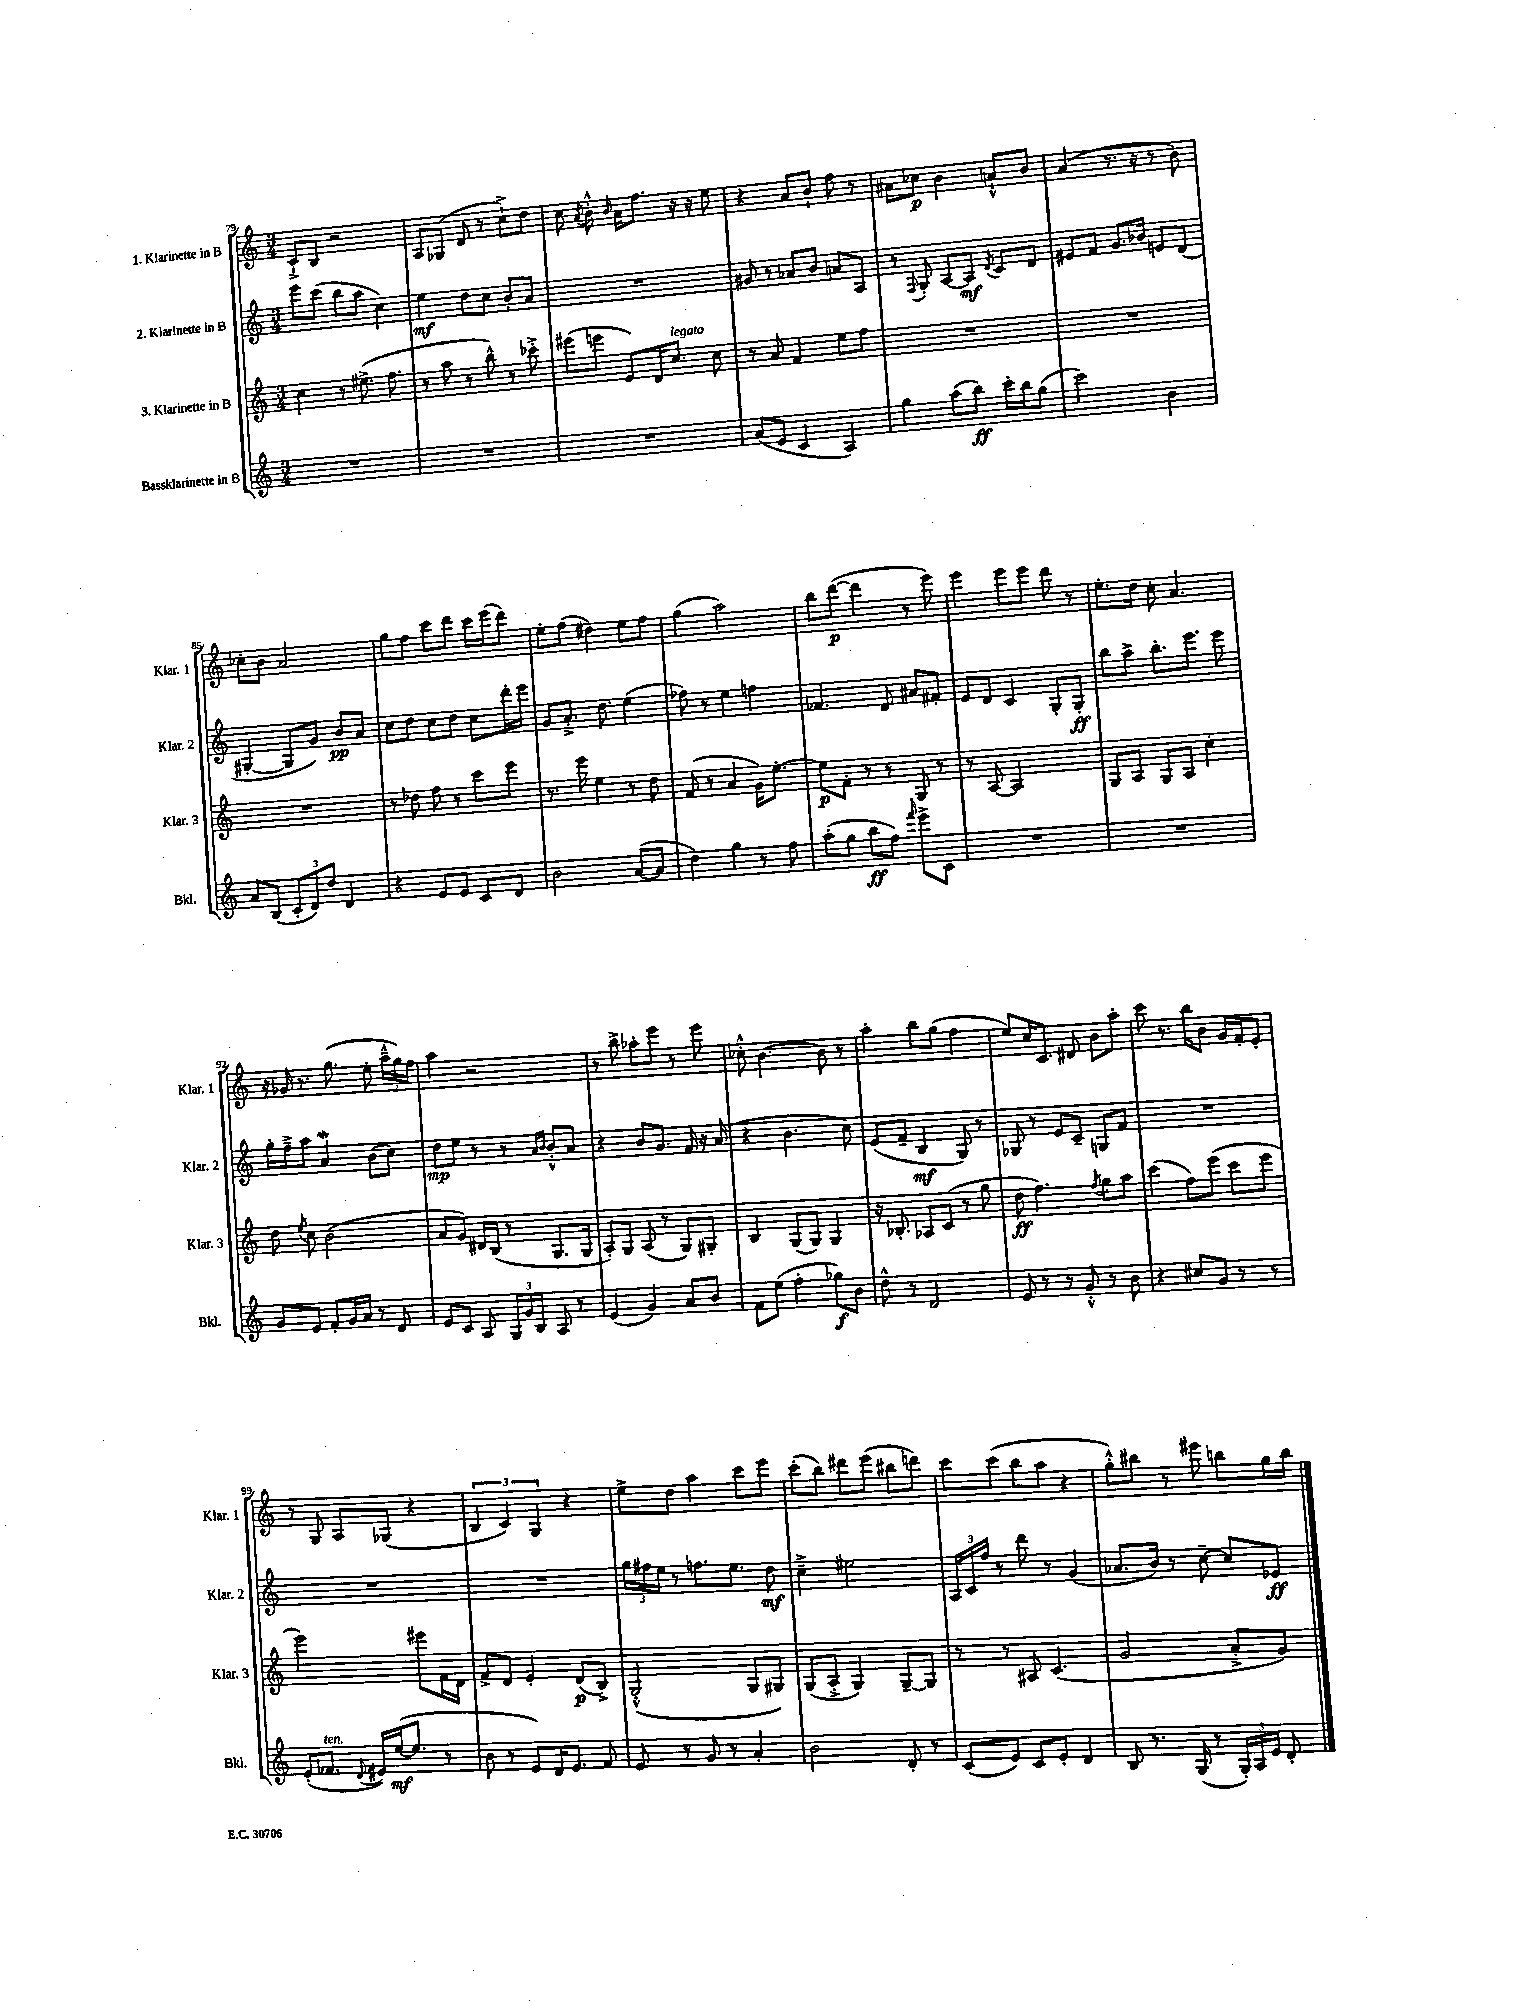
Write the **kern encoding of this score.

**kern	**kern	**kern	**kern
*staff4	*staff3	*staff2	*staff1
*clefG2	*clefG2	*clefG2	*clefG2
*k[]	*k[]	*k[]	*k[]
*M3/4	*M3/4	*M3/4	*M3/4
2.r	4cc	8eee	8c`^
.	.	(8ccc	8B
.	8r	8bb	2r
.	(8.ee#^	8aa	.
.	.	4cc)	.
.	8.ff	.	.
=	=	=	=
2.r	8r	4ee	8A
.	8aa	.	(8G-
.	8r	8dd	8d
.	8bb^^)	8cc	8r
.	8r	8b'	8cc`^)
.	8ccc-'^	8a	8dd
=	=	=	=
2.r	(8eee#	2.r	8cc
.	.	.	8qa
.	8eee	.	8b'^^
.	.	.	16qqb
.	8e)	.	16a
.	.	.	8.ff
.	16d	.	.
.	8.cc	.	.
.	.	.	16r
.	.	.	16r
.	8cc	.	8ee
=	=	=	=
(8a	8r	8g#	4r
8e	8a	8r	.
4c	4f	8a-	8a
.	.	8b	8b`
4A)	8ee	8a	8ff
.	8ff	8A	8r
=	=	=	=
4gg	2.r	8r	8a#
.	.	8qqF	.
.	.	8G'	8cc-
(8aa	.	[8A	4b
8bb)	.	8A]	.
.	.	8qd	.
16ccc'	.	8c	8a`^^
16bb	.	.	.
(8gg	.	8d	8b
=	=	=	=
2ccc)	2.r	8e#	(4a
.	.	8f	.
.	.	8.g	8.r
.	.	16b-	16r
4b	.	8e	8r
.	.	(8d	8b)
=	=	=	=
8a	2.r	[4G#'	8cc-'
(8B	.	.	8b
12c'	.	8G#]	2a
12d)	.	.	.
.	.	8g)	.
12dd	.	.	.
4d	.	8b	.
.	.	8a	.
=	=	=	=
4r	8r	8cc	8gg
.	8dd-	8dd	8ff
8e	8ff	8cc	8ccc
8e	8r	8dd	8ddd
8c	8ccc	8cc	16ccc
.	.	.	(16eee
8d	8eee	16ddd'	8ddd)
.	.	16eee	.
=	=	=	=
2b	8.r	8g	8ee'
.	.	8.a'^	(8ff
.	16eee	.	.
.	4ee	.	4dd#)
.	.	8.dd	.
([8a	8r	(4ee	8ee
8a]	8dd	.	8ff
=	=	=	=
4dd)	(8f	8ff-)	(4gg
.	8r	8r	.
4gg	4a	4ee	2aa)
8r	16g)	4ff	.
.	[8.ee'	.	.
8ff	.	.	.
=	=	=	=
(8aa'	8ee]	4.f-	8bb
8gg	8f'	.	([8ddd
8bb	8r	.	4ddd]
8ff)	8r	8d	.
16qqfff	.	.	.
8eee^	8G	8a#	8r
8c	8r	8f#'	8eee)
=	=	=	=
2.r	8r	8e	4eee
.	[8A	8d	.
.	2A]	4c	8eee
.	.	.	8eee
.	.	8G'	8ddd
.	.	8G'	8r
=	=	=	=
2.r	8G	8bb	8.ee'
.	8A	8aa^	.
.	.	.	16dd
.	8G	8.bb'	8cc'
.	8A	.	4.a
.	.	8.eee	.
.	4cc'	.	.
.	.	8eee	.
=	=	=	=
8g	8dd	16gg'	16r
.	.	16ff~^	16g-
.	8qee	.	.
8e	8cc	8aa	8.r
8f'	(2b	4a	.
.	.	.	(8.gg
16g	.	.	.
16a	.	.	.
8r	.	(8b	8ee'
8d	.	8cc)	24aa~^^
.	.	.	24gg)
.	.	.	24ff
=	=	=	=
8e	8a	8dd	4aa
8c	8g)	8ee	.
8A	16d#	8r	2r
.	(16B	.	.
24G	8r	8r	.
24g	.	.	.
24B	.	.	.
.	.	16qqa	.
.	.	16qqb	.
8A	8.G	8b'^^	.
8r	.	8a	.
.	16G	.	.
=	=	=	=
(4e	8A')	4r	8r
.	8G	.	8bb^
4g)	(8A	8b	8aa-'
.	8r	8.g	8eee
8a	8G)	.	8r
.	.	16f	.
8b	8G#'	16r	8eee
.	.	(16a	.
=	=	=	=
8f	4B	4r	8cc-'^^
(8ee	.	.	[4.b
4ff'	(8G	4.b	.
.	8G)	.	.
8gg-)	4G	.	8b]
8b	.	8cc)	8r
=	=	=	=
8dd^^	16r	(8e	4aa'
.	8.B-'	.	.
8r	.	8f~	.
2d	8A-	4B	8bb
.	(8c	.	(8gg
.	8r	8G)	4ff
.	8gg	8r	.
=	=	=	=
8e	8dd	8G-	8ee)
8r	4.ff)	8r	16cc
.	.	.	8.c
8r	.	8e	.
8g'^^	.	8c~	8d#
.	8qff	.	.
8r	8gg	8G	8b
8b	8aa	8f	8aa'
=	=	=	=
4r	(4ccc	2.r	8ccc
.	.	.	8.r
8cc#	8ff)	.	.
.	.	.	16bb
8g	(8eee	.	8b
8r	8ccc	.	16g
.	.	.	16f'
8r	8eee	.	8e'
=	=	=	=
(8e'	2eee)	2.r	8r
8.f-	.	.	8G
.	.	.	8A
8qqd	.	.	.
16e#)	.	.	.
([16ee	.	.	(8G-
8.ee]	.	.	.
.	8eee#	.	4r
8r	16f	.	.
.	16d	.	.
=	=	=	=
8b	8f^	2.r	6B
8r	8d	.	.
.	.	.	6c)
8e)	4e'	.	.
.	.	.	6G
16d	.	.	.
8.e	.	.	.
.	(8d	.	4r
8f	8B^)	.	.
=	=	=	=
8e	(2G'^^	24gg	8ee^
.	.	24ff#	.
.	.	24ee	.
8r	.	8r	8dd
8g	.	8.ff	4aa
8r	.	.	.
.	.	8.ee	.
4a'	8G	.	8ccc
.	8G#)	8dd	8eee
=	=	=	=
2b	(8G	4cc~^	(8ccc'
.	8A'^	.	8bb)
.	4G)	2ee#	8ddd#
.	.	.	(8eee
8d'	[8G~	.	8bb#
8r	8G]	.	8ddd)
=	=	=	=
(8c	8r	24A	8ccc
.	.	24c	.
.	.	24ff	.
8e)	8r	8r	(8ccc
8c	8A#	8ddd	8bb
8e'	(4.c	8r	8aa
4d	.	(4g	4r
=	=	=	=
8B	2g	8.a-	8gg'^^)
8.r	.	.	8bb#
.	.	16b)	.
.	.	8r	8r
(16G	.	.	.
8r	.	[8cc~	8eee#
24G')	8a'^	8cc]	8bb
24A	.	.	.
24e	.	.	.
8d'	8g)	8e-	16gg
.	.	.	16bb
==	==	==	==
*-	*-	*-	*-
